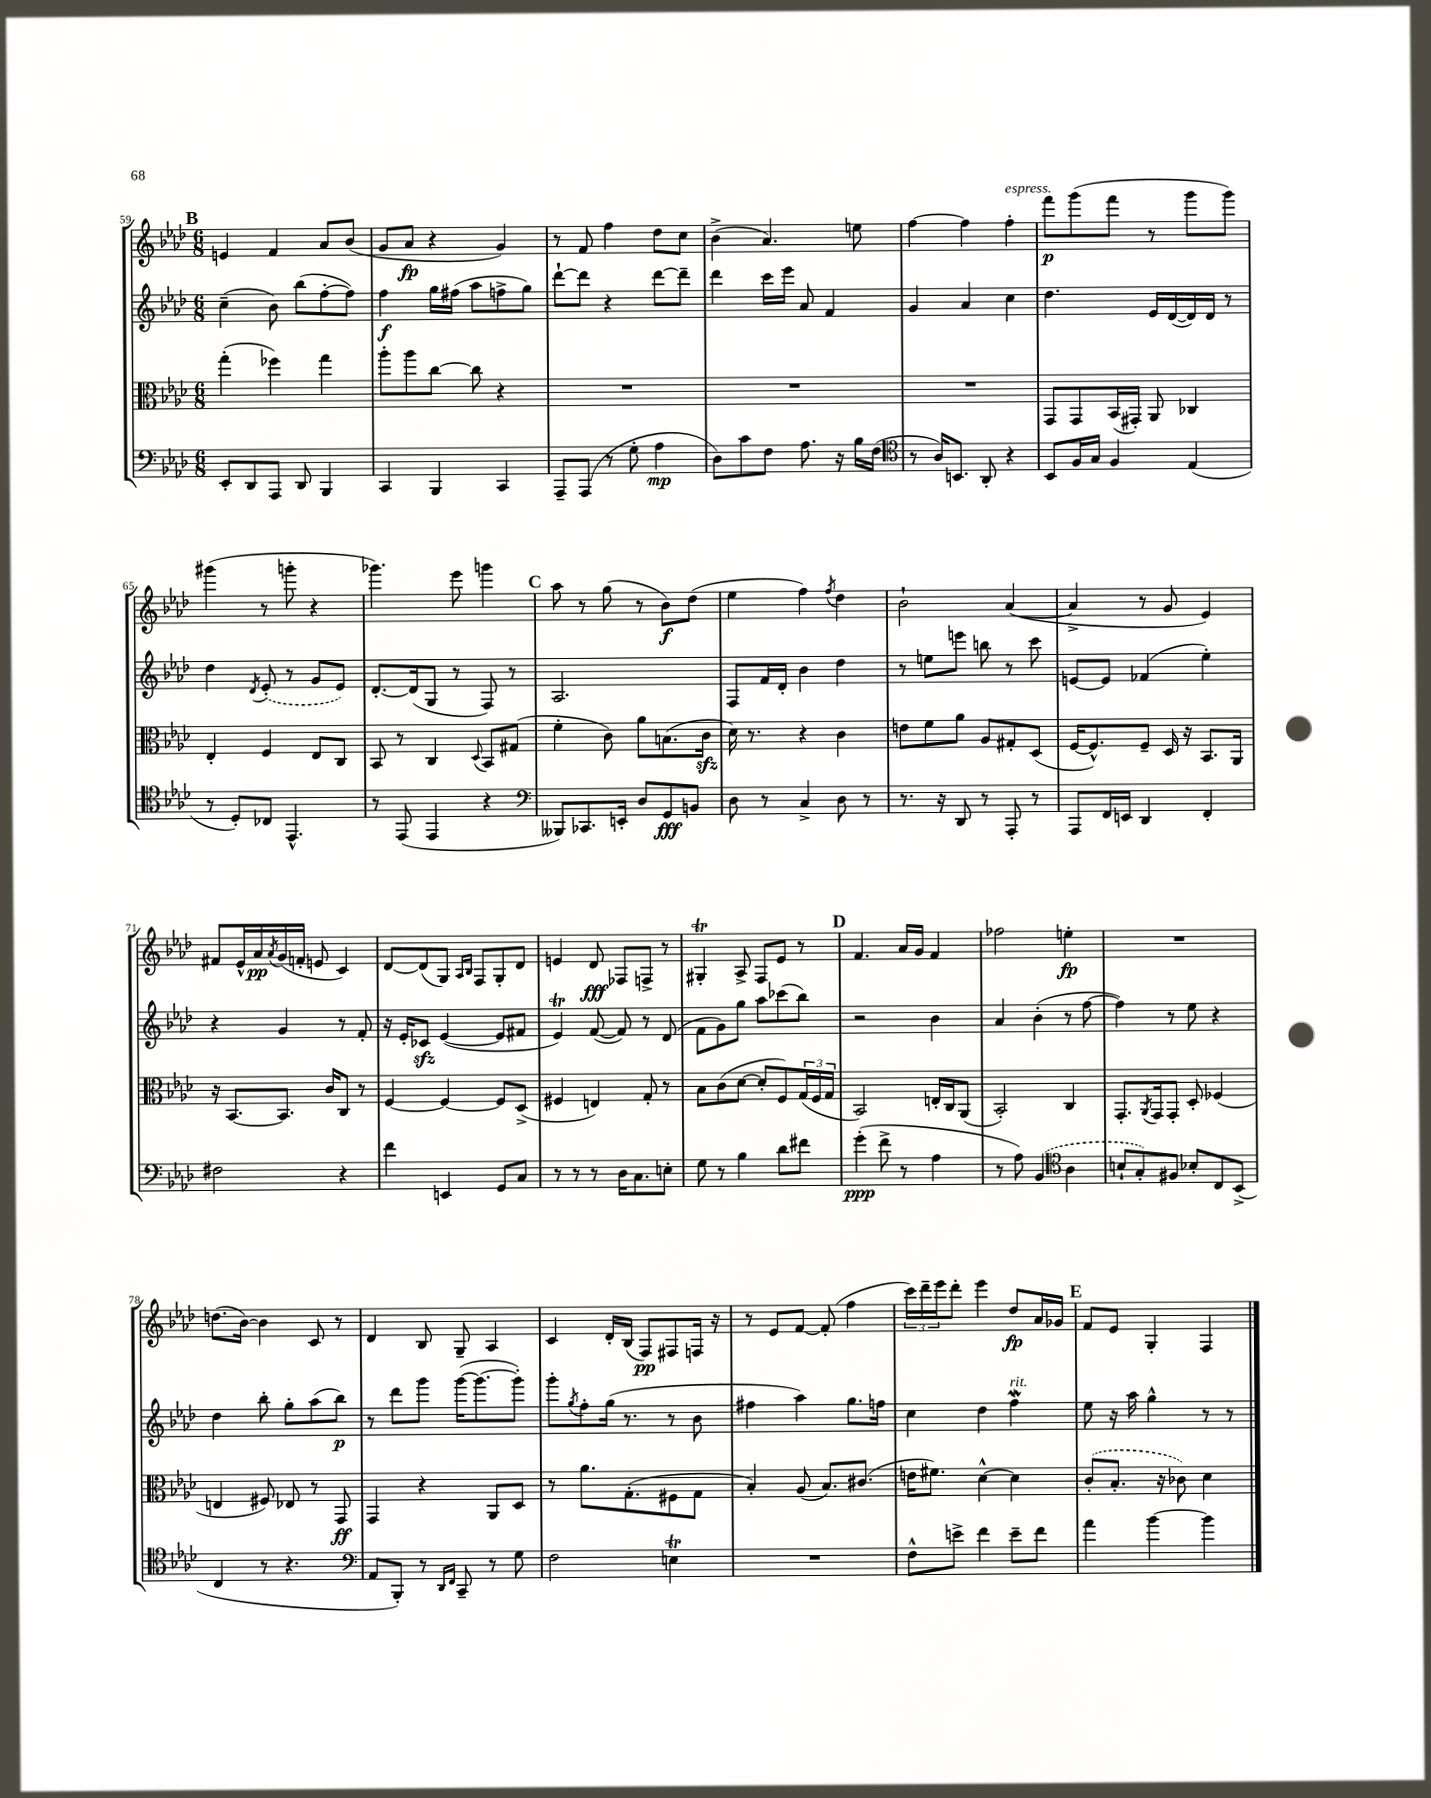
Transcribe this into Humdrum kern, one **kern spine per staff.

**kern	**kern	**kern	**kern
*staff4	*staff3	*staff2	*staff1
*clefF4	*clefC3	*clefG2	*clefG2
*k[b-e-a-d-]	*k[b-e-a-d-]	*k[b-e-a-d-]	*k[b-e-a-d-]
*M6/8	*M6/8	*M6/8	*M6/8
8EE-'	(4gg'	(4cc~	4e
8DD-	.	.	.
8AAA-	4ff-)	8b-)	4f
8DD-	.	(8bb-	.
4BBB-	4gg	[8ff'	8a-
.	.	8ff])	(8b-
=	=	=	=
4CC	8aa-'	4ff	8g
.	8aa-	.	8a-
4BBB-	[8cc	16gg	4r
.	.	(16ff#	.
.	8cc]	8aa-	.
4CC	4r	8ff^	4g)
.	.	8gg)	.
=	=	=	=
8AAA-~	2.r	[8ddd-`	8r
(8AAA-	.	8ddd-]	8f
8r	.	4r	4ff
8G'	.	.	.
4A-	.	[8ddd-	8dd-
.	.	8ddd-~]	8cc
=	=	=	=
8D-)	2.r	4ddd-	(4b-^
8c	.	.	.
8F	.	16ccc	4.a-)
.	.	16eee-	.
8.A-	.	8a-	.
.	.	4f	.
16r	.	.	.
16B-	.	.	8ee
(16F	.	.	.
=	=	=	=
*clefC4	*	*	*
8r	2.r	4g	[4ff
16A-)	.	.	.
8.BB	.	.	.
.	.	4a-	4ff]
8AA-'	.	.	.
4r	.	4cc	4ff'
=	=	=	=
8BB-	8GG	4.dd-	8fff
16F	8GG	.	(8ggg
16G	.	.	.
4F	(16BB-	.	8fff
.	16GG#')	.	.
.	8AA-	16e-	8r
.	.	([16d-	.
(4E-	4C-	16d-])	8ggg
.	.	16d-	.
.	.	8r	8ggg)
=	=	=	=
8r	4E-'	4dd-	(4ggg#
8D-')	.	.	.
.	.	8qd-	.
8C-	4F	(8e-'	8r
4.EE-^^	.	8r	8ggg'
.	8E-	8g	4r
.	8C	8e-)	.
=	=	=	=
8r	8BB-	[8.d-'	4.ggg-)
(8EE-	8r	.	.
.	.	(16d-]	.
4EE-	4C	8G	.
.	.	8r	8eee-
.	8qqD-	.	.
4r	8BB-	8F)	4ggg
.	(8G#	8r	.
=	=	=	=
*clefF4	*	*	*
8BBB--)	4f'	2.A-	8aa-
8.CC-	.	.	8r
.	8c)	.	(8gg
16EE'	.	.	.
8D-	8a-	.	8r
8GG	(8.B	.	8b-)
8BB	.	.	(8dd-
.	16c	.	.
=	=	=	=
8D-	16d-)	8F	4ee-
.	8.r	.	.
8r	.	16f	.
.	.	16d-'	.
4C^	4r	4b-	4ff)
.	.	.	8qff
8D-	4c	4dd-	4dd-
8r	.	.	.
=	=	=	=
8.r	8e	8r	2b-`
.	8f	8ee	.
16r	.	.	.
8DD-	8a-	8eee	.
8r	8A-	8bb	.
8AAA-'	8G#'	8r	([4a-
8r	(8D-	8ccc	.
=	=	=	=
8AAA-	[16F	[8e	4a-^]
.	8.F^^])	.	.
16FF	.	8e]	.
16EE	.	.	.
4DD-	8F~	(4f-	8r
.	16D-	.	8g
.	16r	.	.
4FF'	8.BB-	4ee-')	4e-)
.	16AA-	.	.
=	=	=	=
2F#	16r	4r	8f#
.	[8.BB-	.	.
.	.	.	16e-^^
.	.	.	16a-
.	.	.	8qa-
.	8.BB-]	4g	(16g
.	.	.	16f'
.	.	.	8e
.	16c	.	.
4r	8C	8r	4c)
.	8r	8f'	.
=	=	=	=
4f	[4F	16r	[8d-
.	.	16e-'	.
.	.	8c-	(8d-]
4EE	4F_	([4e-	8G)
.	.	.	16qqA-
.	.	.	16qqB-
.	.	.	8F
8GG	8F]	8e-]	8G'
8C	(8D-^	8f#	8d-
=	=	=	=
8r	4F#	4e-)	4e
8r	.	.	.
8r	4E)	([8f	8d-
16D-	.	8f])	8F-
8.C	.	.	.
.	8G'	8r	8F^
8E'	8r	(8d-	8r
=	=	=	=
8G	8B-	8f	4G#'
8r	(8c	8g)	.
4B-	[8d-	8gg	8A-^
.	8d-']	8aa-	8F
8d-	8F)	(8ccc-	8e-
8f#	(24G	8bb-)	8r
.	24F	.	.
.	24G	.	.
=	=	=	=
(4g'	2BB-)	2r	4.f
8f^	.	.	.
8r	.	.	16a-
.	.	.	16g
4A-	16E'	4b-	4f
.	16C	.	.
.	(8AA-	.	.
=	=	=	=
8r	2BB-')	4a-	2ff-
8A-)	.	.	.
(4BB-	.	(4b-'	.
*clefC4	*	*	*
4A-	4C	8r	4ee'
.	.	[8ff	.
=	=	=	=
8B`	8.GG'	4ff])	2.r
8G')	.	.	.
.	8qAA-	.	.
.	16GG	.	.
8F#	8GG'	8r	.
8B-'	8D-'	8ee-	.
8C	(4F-	4r	.
(8BB-^	.	.	.
=	=	=	=
4C	4E	4dd-	(8.dd
.	.	.	[16b-)
8r	8F#)	8bb-'	4b-]
4.r	8E-	8gg'	.
.	8r	(8aa-	8c
.	8GG	8bb-)	8r
=	=	=	=
*clefF4	*	*	*
8AA-	4GG	8r	4d-
8BBB-')	.	8ddd-	.
8r	4r	8ggg	8B-
16qqDD-	.	.	.
16qqFF	.	.	.
8CC~	.	([16ggg	8G~
.	.	8.ggg_	.
8r	8AA-	.	4A-
8G	8D-	8ggg'])	.
=	=	=	=
2F	8r	8ggg'	4c
.	.	8qgg	.
.	8.a-	8ff'	.
.	.	(16gg	16d-'
.	(8.G'	8.r	(16B-
.	.	.	8F)
4E	8F#	8r	8F#
.	8G	8b-	16F
.	.	.	16r
=	=	=	=
2.r	4B-')	4ff#	8r
.	.	.	8e-
.	(8A-	4aa-)	[8f
.	8.B-)	.	(8f']
.	.	8.gg	4ff
.	(8.c#	.	.
.	.	16ff	.
=	=	=	=
8F^^	16e	4cc	24ccc)
.	.	.	24ddd-~
.	8.f#)	.	.
.	.	.	24eee-
8e^	.	.	8ddd-'
4f	[4d-^^	4dd-	4eee-
8e~	4d-]	4ff	8dd-
8f	.	.	16a-
.	.	.	16g-
=	=	=	=
4a-	(8c'	8ee-	8f
.	8.B-'	16r	8e-
.	.	16aa-	.
[4b-	.	4gg^^	4G'
.	16r	.	.
.	8c-)	.	.
4b-]	4d-	8r	4F
.	.	8r	.
==	==	==	==
*-	*-	*-	*-
